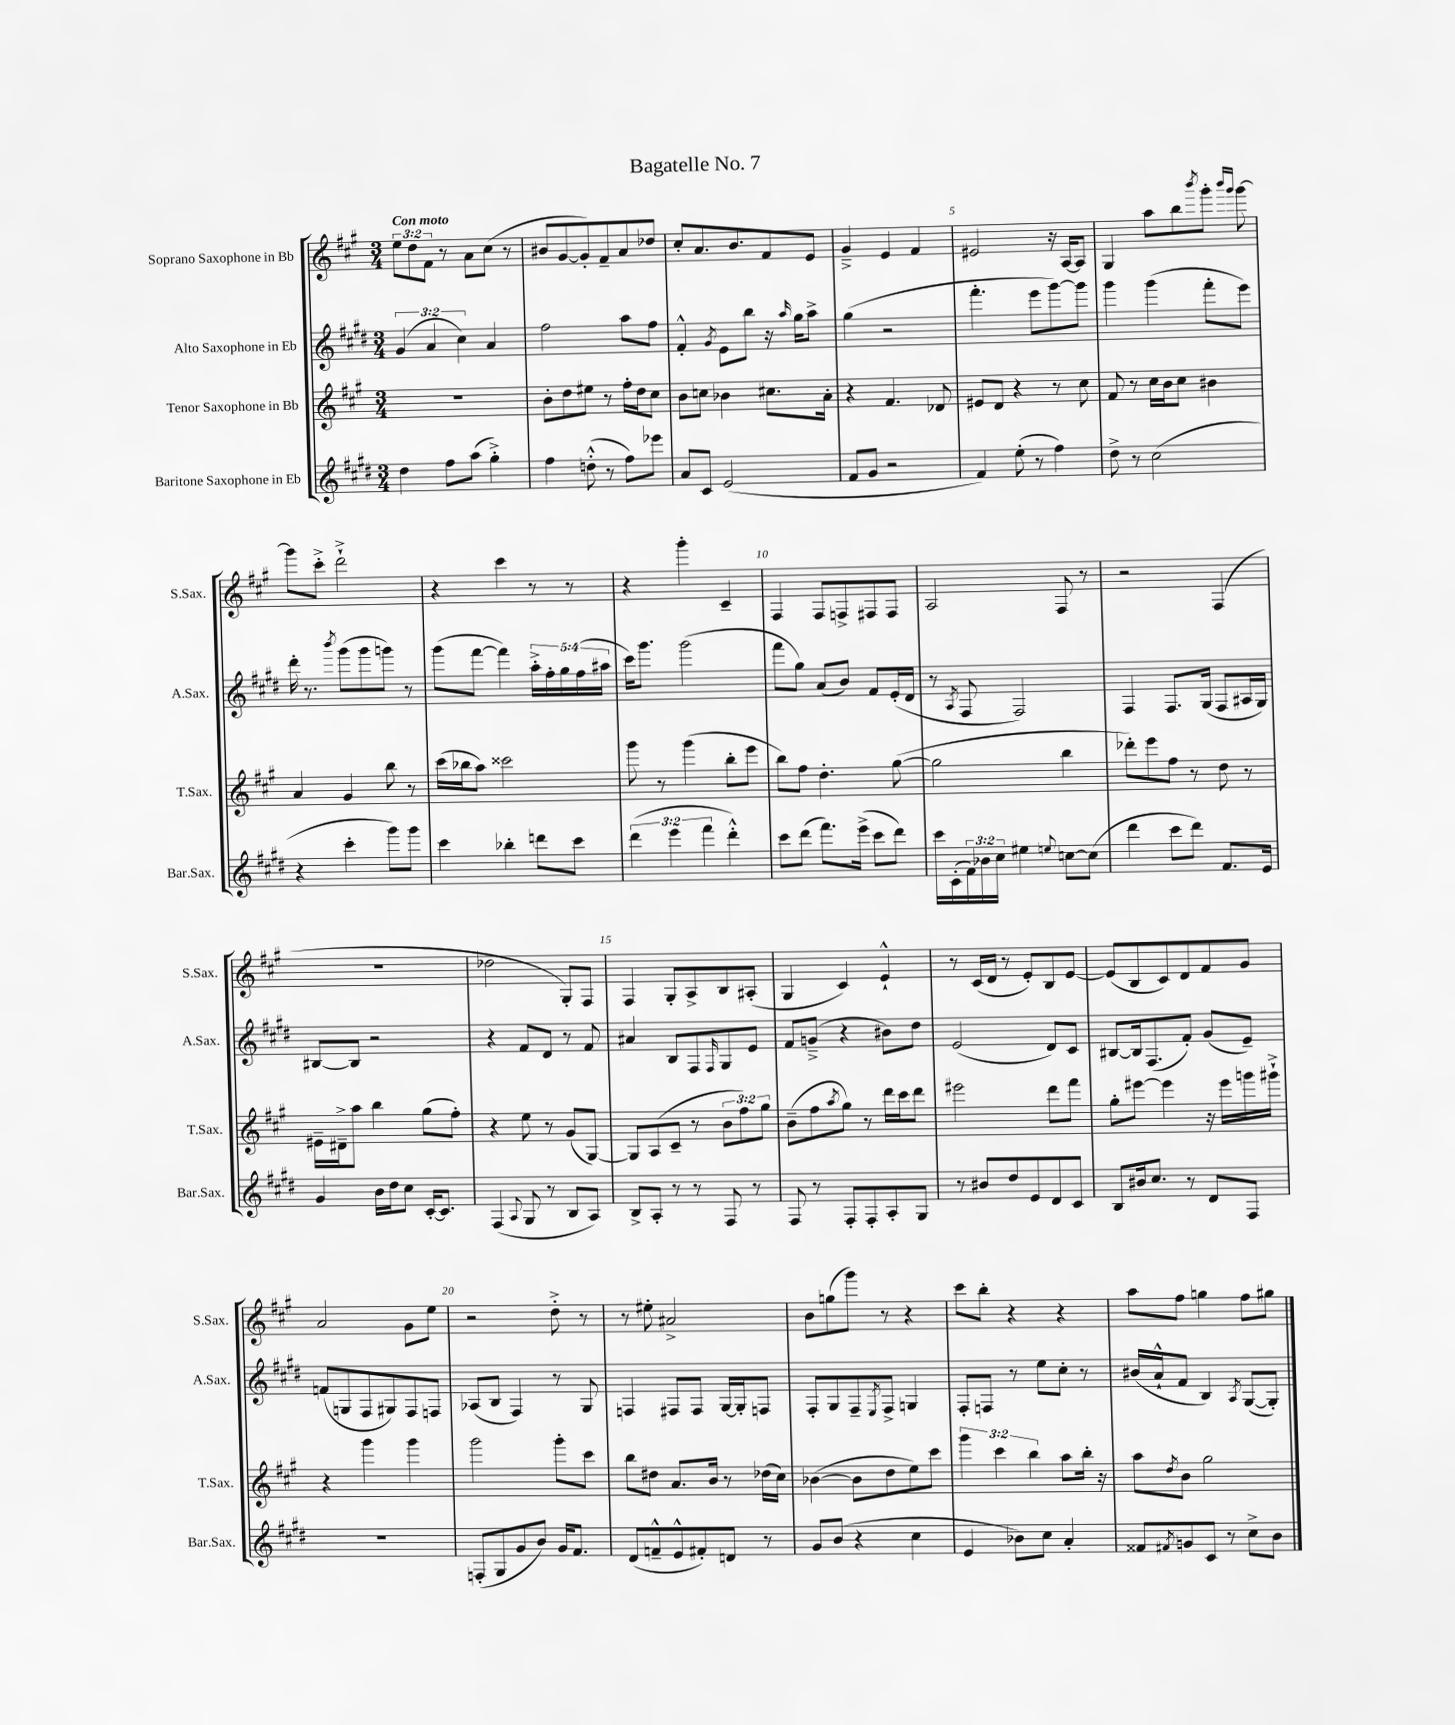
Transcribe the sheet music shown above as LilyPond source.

\header { title = "Bagatelle No. 7" }
<<
\new StaffGroup <<
\new Staff = "s0" \with { instrumentName = "Soprano Saxophone in Bb" shortInstrumentName = "S.Sax." } {
    \clef treble \key a \major \numericTimeSignature \time 3/4 \override Staff.TupletNumber.text = #tuplet-number::calc-fraction-text \tempo "Con moto"
    \tuplet 3/2 { e''8 d''8 fis'8 } r8 a'8 cis''8( r8 |
    bis'8 gis'8~ gis'8-.) fis'8-- a'8 des''8 |
    cis''8-. a'8. b'8. fis'8 e'8 |
    gis'4---> e'4 fis'4 |
    eis'2 r16 a16~ a8 |
    gis4 a''8 b''8 \acciaccatura { b'''8 } gis'''8-. \grace { b'''16 gis'''16 } gis'''8~ |
    gis'''8 cis'''8-.-> d'''2-!-> |
    r4 cis'''4 r8 r8 |
    r4 gis'''4-. cis'4-- |
    fis4 fis8 f8-> fis8 fis8 |
    a2 fis8 r8 |
    r2 fis4( |
    r2. |
    des''2 gis8-.) fis8 |
    fis4 gis8-. a8-> b8 ais8-.( |
    gis4 cis'4) e'4-!-^ |
    r8 cis'16( d'16 r8 e'8-.) b8 e'8~ |
    e'8( b8 cis'8) d'8 fis'8 gis'8 |
    a'2 gis'8 e''8 |
    r2 d''8-.-> r8 |
    r8 eis''8-. ais'2-> |
    b'8 g''8( gis'''8) r8 r4 |
    cis'''8 b''8-. r4 r4 |
    a''8 fis''8 g''4 fis''8 gis''8 \bar "|." |
}
\new Staff = "s1" \with { instrumentName = "Alto Saxophone in Eb" shortInstrumentName = "A.Sax." } {
    \clef treble \key e \major \numericTimeSignature \time 3/4 \override Staff.TupletNumber.text = #tuplet-number::calc-fraction-text
    \tuplet 3/2 { gis'4( a'4 cis''4) } a'4 |
    fis''2 a''8 fis''8 |
    fis'4-.-^ \acciaccatura { gis'8 } e'8 b''8 r16 \grace { a''16 } gis''16 a''8-> |
    gis''4( r2 |
    fis'''4.-. e'''8 gis'''8~) gis'''8 |
    gis'''4 gis'''4( fis'''8-. e'''8) |
    dis'''16-. r8. \acciaccatura { b'''8 } gis'''8( gis'''8 g'''8) r8 |
    gis'''8( fis'''8~ fis'''4) \tuplet 5/4 { a''16-.-> fis''16-. gis''16 fis''16( ais''16 } |
    cis'''16) gis'''8. gis'''2( |
    fis'''8 gis''8) a'8( b'8) fis'8 e'16-.( dis'16 |
    r8 \acciaccatura { a8 } fis8 fis2) |
    fis4 fis8. gis16( fis8 ais16 gis16) |
    bis8~ bis8 r2 |
    r4 fis'8 dis'8 r8 fis'8 |
    ais'4 b8 fis8 \grace { fis16 } gis8 e'8 |
    fis'8 g'8--->( r4 bis'8) dis''8 |
    e'2( dis'8) cis'8 |
    bis8~ bis16 fis8.( fis'8-.) gis'8( e'8--) |
    f'8( g8 fis8 gis8) fis8 f8 |
    aes8( b8 fis4) r8 gis8 |
    f4 fis8 fis8 gis16~ gis16-. f8 |
    fis8-. gis8 fis8-- \acciaccatura { e8 } fis8-> g4 |
    fis8-. f8 r8 e''8 cis''8-. r8 |
    bis'16( a'16-!-^ fis'8 b4) \acciaccatura { a8 } gis8~( gis8-.) \bar "|." |
}
\new Staff = "s2" \with { instrumentName = "Tenor Saxophone in Bb" shortInstrumentName = "T.Sax." } {
    \clef treble \key a \major \numericTimeSignature \time 3/4 \override Staff.TupletNumber.text = #tuplet-number::calc-fraction-text
    R2. |
    b'8-. d''8 eis''8 r8 fis''16-. d''16 cis''8 |
    b'8 c''8 bes'4 cis''8. a'16-. |
    r4 fis'4. des'8 |
    eis'8 d'8 r4 r8 cis''8 |
    fis'8 r8 cis''16 b'16 cis''8 bis'4 |
    a'4 gis'4 b''8 r8 |
    cis'''16( bes''16 a''8) cisis'''2 |
    gis'''8 r8 gis'''4( b''8-. e'''8 |
    b''8) fis''8 d''4.-. gis''8~( |
    gis''2 b''4 |
    des'''8-.) e'''8 fis''8 r8 d''8 r8 |
    eis'16-- dis'16---> a''8 b''4 gis''8( fis''8-.) |
    r4 e''8 r8 gis'8( gis8~) |
    gis8 a8( cis'8-- r8 \tuplet 3/2 { b'8 fis''8) gis''8 } |
    b'8--( fis''8 \acciaccatura { a''8 } gis''8) r8 d'''16 cis'''16 d'''8 |
    eis'''2 d'''8 fis'''8 |
    gis''8-. eis'''8~ eis'''4 r16 eis'''16 g'''16 gis'''16-!-> |
    r4 gis'''4 gis'''4 |
    gis'''2 gis'''8-. cis'''8 |
    b''8 dis''8 a'8. b'16 r8 des''16( cis''16) |
    bes'4~( bes'8 d''8 e''8) cis'''8 |
    \tuplet 3/2 { gis'''4 cis'''4 b''4 } a''8 b''16-. r16 |
    a''8 \acciaccatura { d''8 } b'8 gis''2 \bar "|." |
}
\new Staff = "s3" \with { instrumentName = "Baritone Saxophone in Eb" shortInstrumentName = "Bar.Sax." } {
    \clef treble \key e \major \numericTimeSignature \time 3/4 \override Staff.TupletNumber.text = #tuplet-number::calc-fraction-text
    dis''4 fis''8 a''8( gis''4-.->) |
    fis''4 d''8-.-^( r8 fis''8) ees'''8 |
    a'8 cis'8 e'2( |
    fis'8 gis'8 r2 |
    fis'4) e''8-.( r8 fis''4) |
    dis''8-> r8 cis''2( |
    r4 cis'''4-. gis'''8) gis'''8 |
    cis'''4 bes''4-. d'''8 cis'''8 |
    \tuplet 3/2 { dis'''4( e'''4 fis'''4 } dis'''4-.-^) |
    cis'''8 dis'''8( fis'''8.) e'''16->( cis'''8 dis'''8) |
    cis'''16 cis'16-.( \tuplet 3/2 { fis'16) bes'16 cis''16 } eis''4 \appoggiatura { e''8 } c''8~ c''8( |
    dis'''4 cis'''8 dis'''8) fis'8. e'16 |
    gis'4 b'16 dis''16 cis''8 cis'16~-. cis'8. |
    fis4( \appoggiatura { a8 } gis8 r8 b8 a8) |
    b8-> a8-. r8 r8 fis8 r8 |
    fis8 r8 fis8-. fis8-. a8-. gis8 |
    r8 bis'8 dis''8 e'8 dis'8 cis'8 |
    b8 bis'16 cis''8. r8 dis'8 fis8 |
    R2. |
    f8-.( gis8 gis'8 b'8) gis'16 fis'8. |
    dis'8( f'8---^ e'8-^ fis'8-.) d'8 r8 |
    gis'8 b'8( r4 cis''4 |
    e'4 bes'8) cis''8 a'4-. |
    fisis'8 \acciaccatura { fis'8 } g'8 cis'8 r8 cis''8-> b'8 \bar "|." |
}
>>
>>
\layout { \context { \Score \override BarNumber.break-visibility = ##(#f #t #t) barNumberVisibility = #(every-nth-bar-number-visible 5) } }
